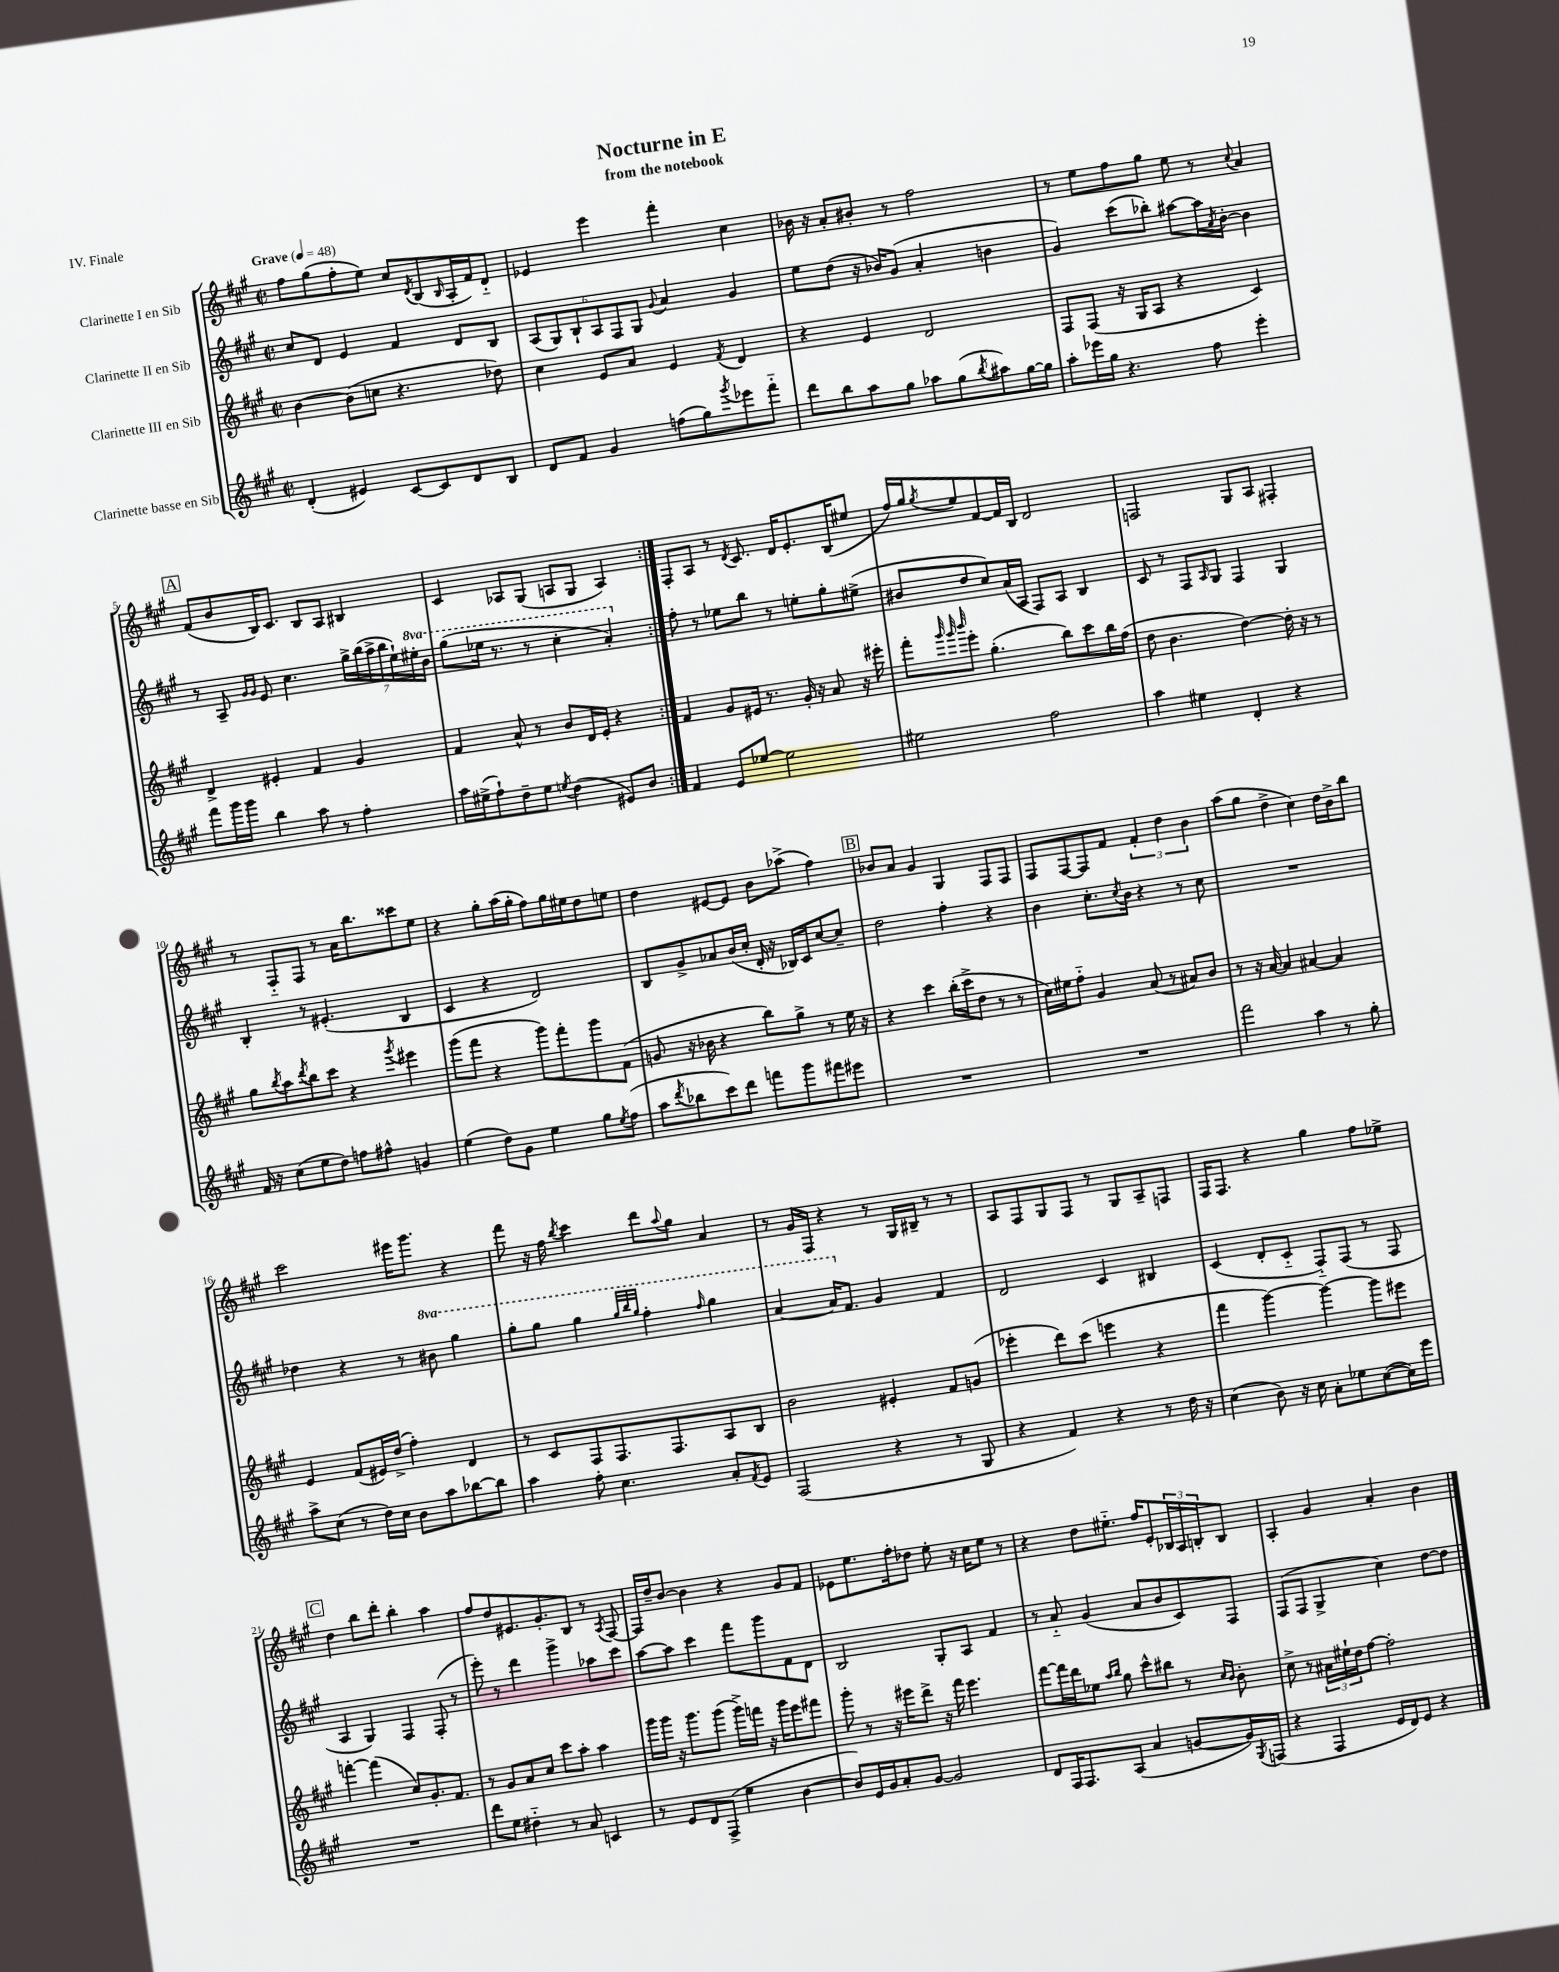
\header { title = "Nocturne in E" subtitle = "from the notebook" piece = "IV. Finale" }
<<
\new StaffGroup <<
\new Staff = "s0" \with { instrumentName = "Clarinette I en Sib" } {
    \clef treble \key a \major \defaultTimeSignature \time 2/2 \tempo "Grave" 4 = 48
    \repeat volta 2 { fis''8 gis''8( fis''8-. e''8) cis''8 \acciaccatura { d'8 } b8( \grace { b16 } a16-. fis'16) d'8-_ |
    ees'4 e'''4 fis'''4-. cis''4 |
    bes'16 r16 a'8-. bis'8-. r8 fis''2 |
    r8 e''8 fis''8 gis''8 e''8 r8 \appoggiatura { cis''8 } a'4 |
    \mark \markup { \box "A" } fis'8( b'8 b16) cis'8. b8 a8 bis4 |
    cis'4 aes8 gis8( a8 gis8 a4) | }
    fis8-. a8 r8 \acciaccatura { d'8 } cis'8. d'16 e'8.-. b16( eis''8 |
    fis''16) gis''16 \acciaccatura { gis''8 } e''8 fis'8~ fis'16 b16 d'2 |
    f2 gis8 a8 fis4-. |
    r8 fis8-_ fis8 r8 a'16 b''8. cisis'''8 e''8 |
    r4 gis''8-. a''16( gis''16-. fis''8) gis''16 eis''16 d''8 e''8 |
    d''4 eis'8~ eis'8 b'8 aes''8->( fis''4) |
    \mark \markup { \box "B" } bes'8 a'8 gis'4 gis4 fis8 fis8 |
    fis8 fis8~ fis8 fis'8 \tuplet 3/2 { fis'4-. d''4 b'4 } |
    a''8( gis''8 d''4-> cis''4) d''16 b'16-> b''8 |
    cis'''2 eis'''16 gis'''8. r4 |
    fis'''8 r16 fis''16 \acciaccatura { b''8 } cis'''4 d'''8 \appoggiatura { a''8 } gis''8 a'4 |
    r8 gis'16 fis16 r4 r8 gis16 bis16-- r8 r8 |
    a8 fis8 gis8 fis8 r8 gis8 a8-- f8 |
    fis16 fis8. r4 gis''4 fis''8 ees''8-> |
    \mark \markup { \box "C" } d''4 b''8 d'''8-. b''4-. a''4 |
    fis''8 d''8 eis'8. gis'8.-. b8 r8 \acciaccatura { a8 } fis8~ |
    fis16 d''16-- b'8~ b'4 r4 gis'8 fis'8 |
    ees'8 e''8. fis''16-. des''8 e''8-. r16 cis''16 e''8 r8 |
    r4 d''8 eis''8.-_ fis''16 e'8-. \tuplet 3/2 { bes16 a16 b16-. } b8 |
    a4-. gis'4 a'4-. b'4 \bar "|." |
}
\new Staff = "s1" \with { instrumentName = "Clarinette II en Sib" } {
    \clef treble \key a \major \defaultTimeSignature \time 2/2 \set Staff.ottavationMarkups = #ottavation-simple-ordinals
    \repeat volta 2 { cis''8 d'8 e'4 fis'4 d'8 b8 |
    \tuplet 6/4 { a8( gis8) b8-! a8 fis8 gis8 } \appoggiatura { gis'8 } a'4 gis'4 |
    e''8 d''8( r16 bes'16) gis'8( a'4-. b'4 |
    gis'4) cis'''8( bes''8-.) ais''8~ ais''16 \acciaccatura { a'8 } b'16~-. b'4 |
    \mark \markup { \box "A" } r8 a8-- \grace { gis'16 gis'16 } e'8 cis''4. \tuplet 7/4 { gis''16-> b''16( a''16-> b''16 e''16-!) \ottava #1 eis'''16-. b''16 } |
    gis'''8( ees'''16 r8. r8 cis'''4-. a''4-.) \ottava #0 | }
    fis''8-. r8 ees''8 b''8 r8 e''8-. gis''8-. eis''8->( |
    bis'8 d''8 cis''8) a'16( a16 fis8) a8 b4 |
    cis'8 r8 fis8 \grace { a16 } gis8 fis4 gis4 |
    b4-. r8 eis'4.-.( b4 |
    cis'4 r4 d'2) |
    b8 gis'8-> aes'8 b'16( cis''16-. d'16-. r16 bes16) cis'16 cis''8~ cis''8-- |
    \mark \markup { \box "B" } d''2 fis''4-. r4 |
    b'4 cis''8.-. \acciaccatura { cis''8 } b'16 r4 r8 cis''8 |
    R1 |
    des''4 r4 r8 \ottava #1 bis''8 gis'''4 |
    gis'''8-. gis'''8 gis'''4 \grace { gis'''32 b'''32 gis'''32 } fis'''4-. \grace { fis'''16 } gis'''4 |
    a''4~ a''16 \ottava #0 fis'8. gis'4 fis'4 |
    d'2 cis'4 bis4 |
    cis'4( d'8-. cis'8-_ fis8-_) fis8( r8 fis8 |
    \mark \markup { \box "C" } a4 gis4) fis4 fis8-.( r8 |
    e'''8-.) r8 d'''4 gis'''4-> aes''8 cis'''8 |
    a''8~ a''8 cis'''4 fis'''8 gis'''8 fis'8 d'8 |
    b2 gis8-. a8 fis'4 |
    r8 a'8-_ gis'4( a'8 b'8 cis'8) fis8 |
    fis8( fis8 gis4-> cis''4) d''8~ d''8 \bar "|." |
}
\new Staff = "s2" \with { instrumentName = "Clarinette III en Sib" } {
    \clef treble \key a \major \defaultTimeSignature \time 2/2
    \repeat volta 2 { b'4~ b'8( c''8 r4. des''8) |
    cis''4 e'8 a'8 e'4 \acciaccatura { fis'8 } d'4 |
    r4 e'4 d'2 |
    fis8 fis8( r16 gis16 a8 r4 cis'4) |
    \mark \markup { \box "A" } d'4-> eis'4-. fis'4 gis'4 |
    fis'4 a'8-^ r8 b'8 d'16 e'16-. r4 | }
    fis'4 gis'8 eis'16 r8. gis'16-. r16 a'8 r16 eis'''16-. |
    fis'''8-. \grace { gis'''32 gis'''32 b'''32 } e'''8-. gis''4.-.( b''8) cis'''8 b''16 fis''16( |
    d''8 b'4. d''4~) d''16-. r16 r8 |
    gis''8 \acciaccatura { b''8 } a''8 \acciaccatura { d'''8 } b''8 cis'''8 r4 \acciaccatura { gis'''8 } eis'''4 |
    gis'''8( fis'''8 r4 gis'''8) fis'''8-. gis'''8 fis'8( |
    g'8 r16 bes'16 r4 b''8) gis''8-> r8 e''16 r16 |
    \mark \markup { \box "B" } r4 cis'''4 b''16-.( cis'''16-> d''8 r8 r8 |
    cis''16) eis''16 fis''8-_ gis'4 a'8( r8 ais'8) b'8 |
    r8 r16 a'16~ a'4 ais'4~ ais'4 |
    e'4 fis'8( eis'16) d''16->( fis''4-.) d'4 |
    r8 cis'8 fis8 fis8. fis8. a8 b8 |
    b'2 eis'4-. fis'8 g'8( |
    ees'''4-. d'''8) cis'''8( e'''4 r4 |
    fis'''4 gis'''4~) gis'''4~ gis'''8 eis'''8 |
    \mark \markup { \box "C" } f'''4~-. f'''4( cis''8) gis'8.-. fis'8. |
    r8 gis'8 a'8 cis''8 cis'''8 a''8-. a''4 |
    gis'''16 gis'''16 r16 gis'''8. gis'''8( gis'''16->) f'''16 r16 gis'''16 e'''8 fis'''8 |
    gis'''8-. r8 r16 eis'''16 d'''8-> r16 fis'''16 eis'''4. |
    fis'''8~ fis'''16 d'''16 ees''8 \grace { a''16 b''16 } gis''8 cis'''8-^ bis''8 r8 \grace { cis''16 b'16 } b'8-. |
    cis''8-> r8 \tuplet 3/2 { ais'16 eis''16-! d''16 } fis''8~ fis''2-. \bar "|." |
}
\new Staff = "s3" \with { instrumentName = "Clarinette basse en Sib" } {
    \clef treble \key a \major \defaultTimeSignature \time 2/2
    \repeat volta 2 { d'4-.( eis'4) cis'8~ cis'8 d'8 b8 |
    d'8 fis'8 gis'4 f''8( gis''8) \acciaccatura { gis'''8 } ees'''8 fis'''8-_ |
    d'''8 b''8 a''8 gis''8 aes''8 gis''8( \acciaccatura { b''8 } ais''8) gis''16~ gis''16 |
    a''8-. ees'''16 gis''16 r4. fis''8 ees'''4-. |
    \mark \markup { \box "A" } fis'''8 gis'''16 gis'''16 b''4 a''8 r8 fis''4-. |
    a''16 eis''16->( fis''8-!) d''8-- eis''8 \acciaccatura { e''8 } d''4( eis'8) b'8 | }
    fis'4 e'8 ees''8~ ees''2 |
    eis''2 fis''2 |
    a''4 eis''4 d'4-. r4 |
    fis'16 r16 cis''8( e''8 d''8) f''8 fis''8-^ g'4 |
    e''4( d''8) gis'8 e''4 gis''8 \acciaccatura { e''8 } fis''8( |
    a''8 \acciaccatura { d'''8 } bes''8 cis'''8) d'''8 f'''8 gis'''8 fis'''8 eis'''8 |
    \mark \markup { \box "B" } R1 |
    R1 |
    fis'''2 a''4 r8 gis''8-. |
    a''8-> cis''8( r8 d''16) cis''16 b'8 a''8 bes''8~ bes''8 |
    a''4 fis''8-. cis''4. a'8-. \acciaccatura { fis'8 } e'8 |
    fis2( r4 r8 gis8 |
    r4 fis'4) r4 r8 d''16 r16 |
    cis''4( b'8) r16 cis''16 a'8-. ees''8 cis''8~( cis''16) e'''16 |
    \mark \markup { \box "C" } R1 |
    d'''8 e''8 dis''4-_ r8 a'8 c'4 |
    r8 e'8 d'8 fis8->( e''4 b'4~ |
    b'8) e'16 gis'16 a'8-. gis'8~ gis'2 |
    d'8 fis16 fis8. a8( a'4 g'8~ g'16) \acciaccatura { gis8 } f16( |
    r4 fis4 e'16 d'16) e'8 r4 \bar "|." |
}
>>
>>
